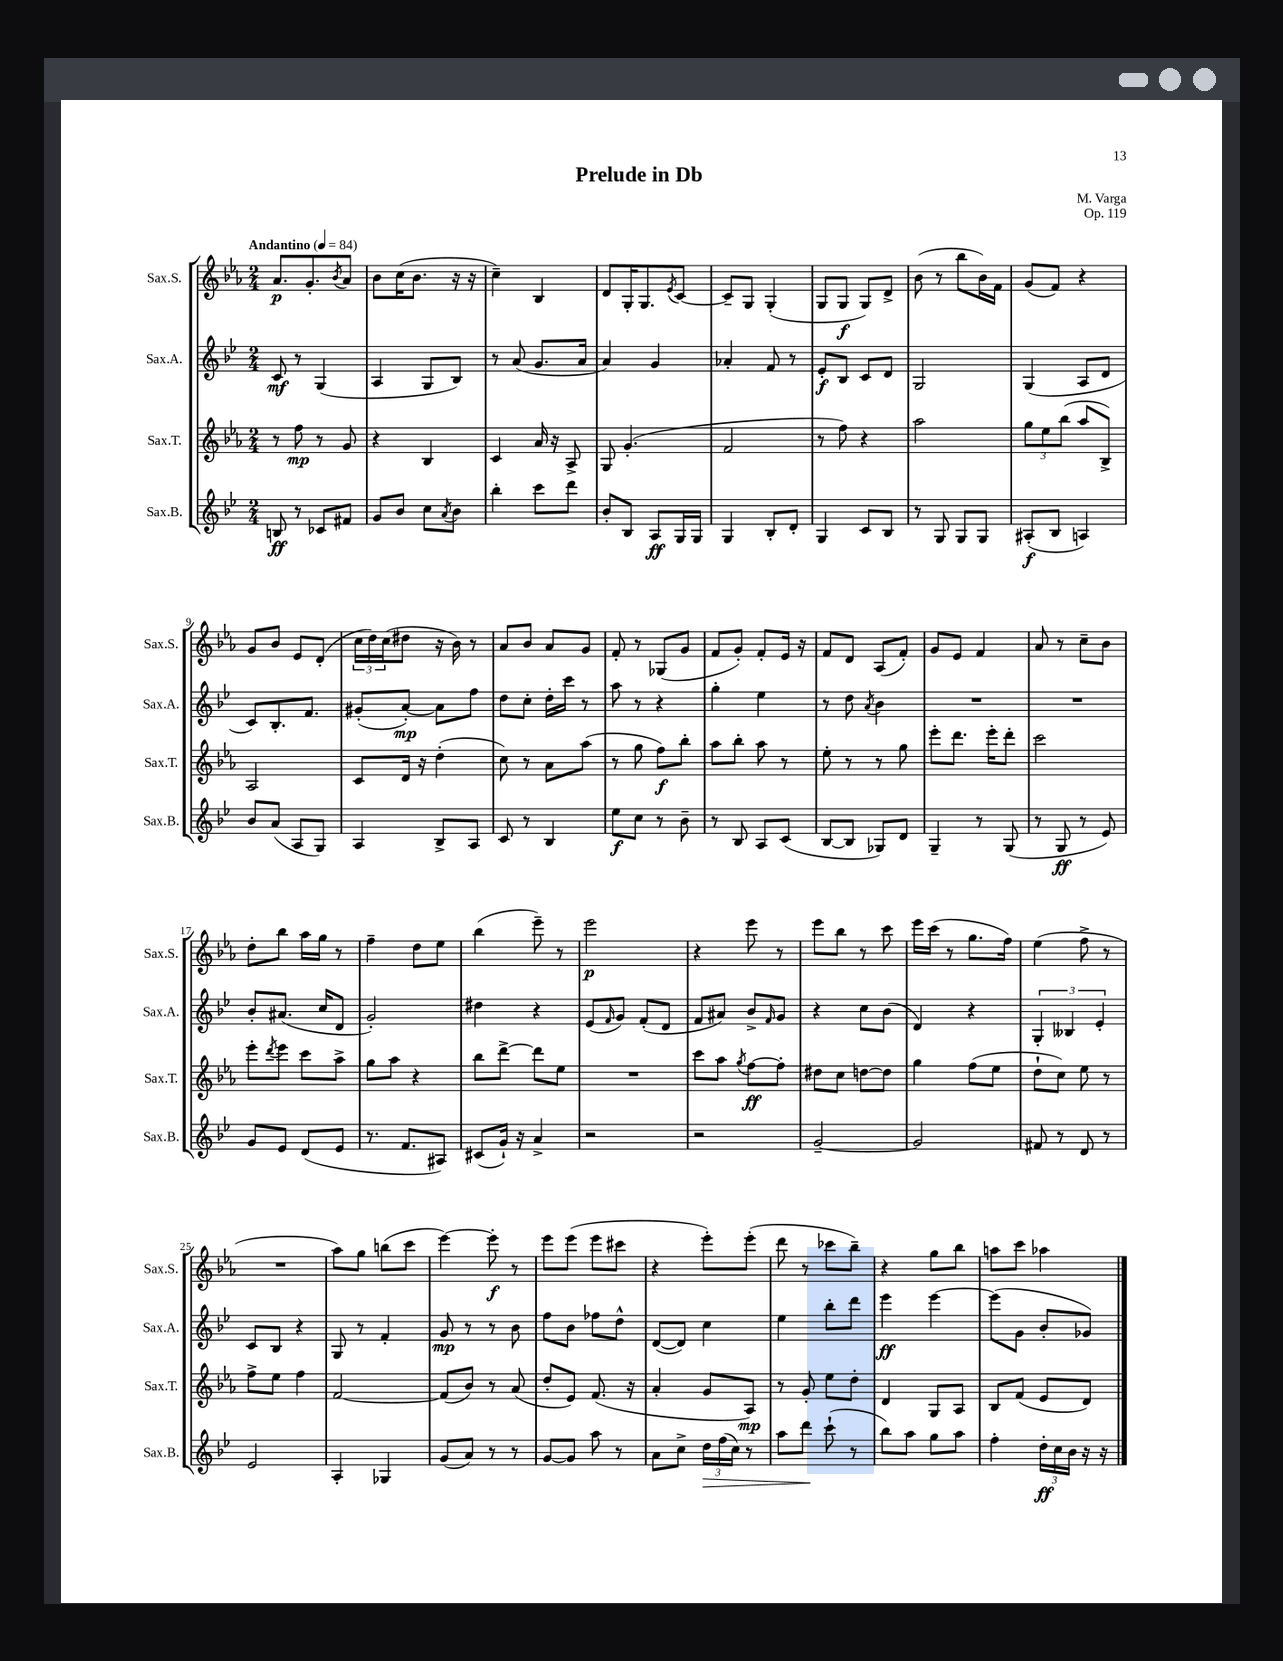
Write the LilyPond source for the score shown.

\header { title = "Prelude in Db" composer = "M. Varga" opus = "Op. 119" }
<<
\new StaffGroup <<
\new Staff = "s0" \with { instrumentName = "Sax.S." shortInstrumentName = "Sax.S." } {
    \clef treble \key ees \major \numericTimeSignature \time 2/4 \tempo "Andantino" 4 = 84
    aes'8.\p g'8.-. \acciaccatura { bes'8 } aes'8 |
    bes'8 c''16( bes'8. r16 r16 |
    c''4--) bes4 |
    d'8 g16-. g8. \acciaccatura { ees'8 } c'8~ |
    c'8-- g8 g4-.( |
    g8 g8\f g8) d'8-> |
    bes'8( r8 bes''8 bes'16) f'16 |
    g'8( f'8) r4 |
    g'8 bes'8 ees'8 d'8-.( |
    \tuplet 3/2 { c''16 d''16) c''16( } dis''8 r16 bes'16) r8 |
    aes'8 bes'8 aes'8 g'8 |
    f'8-. r8 ges8( g'8 |
    f'8 g'8-.) f'8-. ees'16 r16 |
    f'8 d'8 aes8( f'8-.) |
    g'8 ees'8 f'4 |
    aes'8 r8 c''8-- bes'8 |
    d''8-. bes''8 aes''16 g''16 r8 |
    f''4-- d''8 ees''8 |
    bes''4( ees'''8--) r8 |
    ees'''2\p |
    r4 ees'''8 r8 |
    ees'''8 bes''8 r8 c'''8 |
    ees'''16 c'''16( r8 g''8. f''16) |
    ees''4( f''8-> r8 |
    R2 |
    aes''8) g''8 b''8( c'''8 |
    ees'''4~) ees'''8-.\f r8 |
    ees'''8 ees'''8( ees'''8 cis'''8 |
    r4 ees'''8-.) ees'''8-.( |
    d'''8 r8 ces'''8 bes''8--) |
    r4 g''8 bes''8 |
    a''8 c'''8 aes''4 \bar "|." |
}
\new Staff = "s1" \with { instrumentName = "Sax.A." shortInstrumentName = "Sax.A." } {
    \clef treble \key bes \major \numericTimeSignature \time 2/4
    c'8\mf r8 g4( |
    a4 g8 bes8) |
    r8 a'8( g'8. a'16 |
    a'4) g'4 |
    aes'4-. f'8 r8 |
    ees'8-.\f bes8 c'8 d'8 |
    g2 |
    g4( a8 d'8 |
    c'8) bes8.-. f'8. |
    gis'8-.( a'8~-.\mp) a'8 f''8 |
    d''8 c''8-. d''16-. c'''16 r8 |
    a''8 r8 r4 |
    g''4-. ees''4 |
    r8 d''8 \acciaccatura { a'8 } bes'4 |
    R2 |
    R2 |
    bes'8-. ais'8.( c''16 d'8 |
    g'2-.) |
    dis''4 r4 |
    ees'8( \grace { f'16 } g'8) f'8-.( d'8 |
    f'8 ais'8) bes'8-> \grace { f'16 } g'8 |
    r4 c''8 bes'8( |
    d'4) r4 |
    \tuplet 3/2 { g4-. beses4 ees'4-. } |
    c'8 bes8 r4 |
    g8 r8 f'4-. |
    g'8\mp r8 r8 bes'8 |
    f''8 bes'8 fes''8 d''8-^ |
    d'8~( d'8) c''4 |
    ees''4 bes''8-. d'''8 |
    ees'''4\ff ees'''4~ |
    ees'''8( g'8 bes'8-. ges'8) \bar "|." |
}
\new Staff = "s2" \with { instrumentName = "Sax.T." shortInstrumentName = "Sax.T." } {
    \clef treble \key ees \major \numericTimeSignature \time 2/4
    r8 f''8\mp r8 g'8 |
    r4 bes4 |
    c'4 aes'16 r16 aes8-> |
    g8 g'4.-.( |
    f'2 |
    r8 f''8) r4 |
    aes''2 |
    \tuplet 3/2 { g''8 ees''8 bes''8( } aes''8 bes8->) |
    aes2 |
    c'8 d'16 r16 d''4-.( |
    c''8) r8 aes'8 aes''8( |
    r8 g''8 f''8\f) bes''8-. |
    aes''8 bes''8-. aes''8 r8 |
    ees''8-. r8 r8 g''8 |
    ees'''8-. d'''8. ees'''16-. d'''8-. |
    c'''2 |
    ees'''8-. \acciaccatura { d'''8 } ees'''8 c'''8 aes''8-> |
    g''8 aes''8 r4 |
    bes''8 d'''8~-> d'''8 ees''8 |
    R2 |
    c'''8 aes''8 \acciaccatura { g''8 } f''8~\ff f''8-. |
    dis''8 c''8 d''8~ d''8 |
    g''4 f''8( ees''8 |
    d''8-! c''8) ees''8 r8 |
    f''8-> ees''8 f''4 |
    f'2~ |
    f'8( bes'8) r8 aes'8( |
    d''8-. ees'8) f'8.( r16 |
    aes'4-. g'8 aes8\mp) |
    r8 g'8-. ees''8 d''8-. |
    d'4 g8 aes8 |
    bes8 f'8( ees'8 d'8) \bar "|." |
}
\new Staff = "s3" \with { instrumentName = "Sax.B." shortInstrumentName = "Sax.B." } {
    \clef treble \key bes \major \numericTimeSignature \time 2/4
    b8\ff r8 ces'8 fis'8 |
    g'8 bes'8 c''8 \acciaccatura { a'8 } bes'8 |
    bes''4-. c'''8 d'''8 |
    bes'8-. bes8 a8\ff g16 g16 |
    g4 bes8-. d'8-. |
    g4 c'8 bes8 |
    r8 g8 g8 g8 |
    ais8-.\f( bes8 a4) |
    bes'8 a'8( a8 g8) |
    a4 bes8-> a8 |
    c'8 r8 bes4 |
    ees''8\f c''8 r8 bes'8-- |
    r8 bes8 a8 c'8( |
    bes8~ bes8 ges8) d'8 |
    g4-- r8 g8( |
    r8 g8\ff r8 ees'8) |
    g'8 ees'8 d'8( ees'8 |
    r8. f'8. ais8) |
    cis'8( g'16-!) r16 a'4-> |
    r2 |
    r2 |
    g'2~-- |
    g'2 |
    fis'8 r8 d'8 r8 |
    ees'2 |
    a4-. ges4 |
    g'8( a'8) r8 r8 |
    g'8~ g'8 a''8 r8 |
    a'8 c''8-> \tuplet 3/2 { d''16\> f''16( c''16) } r8 |
    a''8 d'''8\! c'''8-!( r8 |
    bes''8) a''8 g''8 a''8 |
    f''4-. \tuplet 3/2 { d''16-.\ff c''16 bes'16 } r16 r16 \bar "|." |
}
>>
>>
